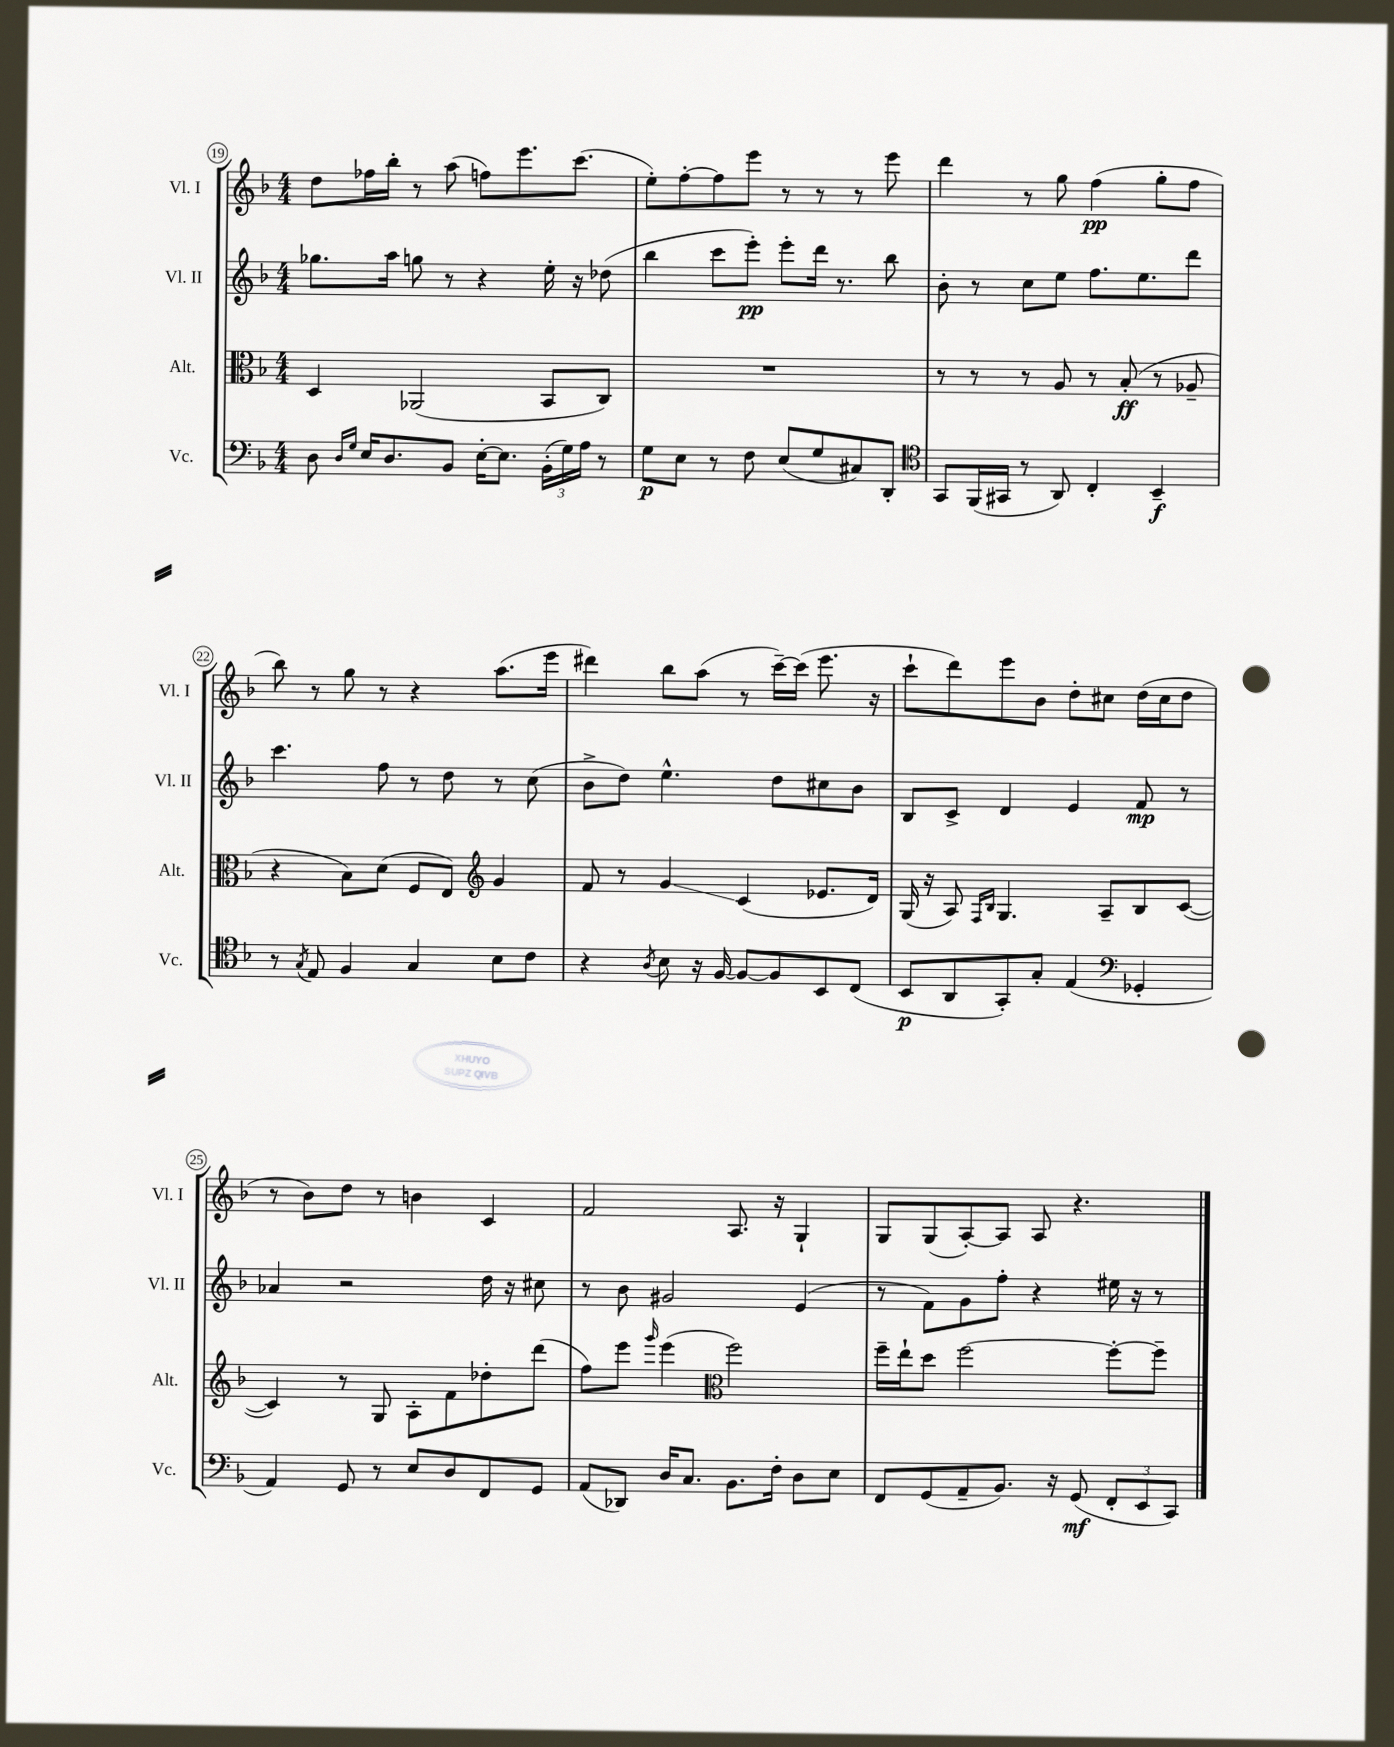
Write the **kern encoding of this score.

**kern	**kern	**kern	**kern
*staff4	*staff3	*staff2	*staff1
*clefF4	*clefC3	*clefG2	*clefG2
*k[b-]	*k[b-]	*k[b-]	*k[b-]
*M4/4	*M4/4	*M4/4	*M4/4
8D	4D	8.gg-	8dd
16qqD	.	.	.
16qqG	.	.	.
16E	.	.	16ff-
8.D	.	16aa	16bb-'
.	(2AA-	8gg	8r
8BB-	.	8r	(8aa
[16E'	.	4r	8ff)
8.E]	.	.	.
.	.	.	8.eee
(24BB-'	8BB-	16ee'	.
24G)	.	.	.
.	.	16r	(8.ccc
24A	.	.	.
8r	8C)	(8dd-	.
=	=	=	=
8G	1r	4bb-	8ee')
8E	.	.	[8ff'
8r	.	8ccc	8ff]
8F	.	8eee')	8eee
(8E	.	8eee'	8r
8G	.	16ddd	8r
.	.	8.r	.
8C#)	.	.	8r
8DD'	.	8bb-	8eee
=	=	=	=
*clefC4	*	*	*
8GG	8r	8b-'	4ddd
(16FF	8r	8r	.
16GG#	.	.	.
8r	8r	8cc	8r
8AA)	8A	8ee	8gg
4C'	8r	8.ff	(4ff
.	(8B-'	.	.
.	.	8.ee	.
4BB-~	8r	.	8gg'
.	8A-~	8ddd	8ff
=	=	=	=
8r	4r	4.ccc	8bb-)
8qG	.	.	.
8E	.	.	8r
4F	8B-)	.	8gg
.	(8d	8ff	8r
4G	8F	8r	4r
.	8E)	8dd	.
*	*clefG2	*	*
8B-	4g	8r	(8.aa
8c	.	(8cc	.
.	.	.	16eee
=	=	=	=
4r	8f	8b-^	4ddd#)
.	8r	8dd)	.
8qA	.	.	.
8B-	4g	4.ee^^	8bb-
16r	.	.	(8aa
[16F	.	.	.
8F_	(4c	.	8r
8F]	.	8dd	[16ccc~)
.	.	.	(16ccc]
8BB-	8.e-	8cc#	8.eee
(8C	.	8b-	.
.	16d)	.	16r
=	=	=	=
8BB-	(16G	8B-	8ccc`
.	16r	.	.
8AA	8A)	8c^	8ddd)
.	16qqF	.	.
.	16qqB-	.	.
8GG')	4.G	4d	8eee
8G'	.	.	8b-
(4E	.	4e	8dd'
.	8A~	.	8cc#
*clefF4	*	*	*
4GG-'	8B-	8f	(16dd
.	.	.	16cc#
.	([8c	8r	8dd
=	=	=	=
4AA)	4c])	4a-	8r
.	.	.	8b-)
8GG	8r	2r	8dd
8r	8G	.	8r
8E	8A'	.	4b
8D	8f	.	.
8FF	8dd-'	16dd	4c
.	.	16r	.
8GG	(8ddd	8cc#	.
=	=	=	=
(8AA	8ff)	8r	2f
8DD-)	8eee	8b-	.
.	16qqggg	.	.
16D	(4eee	2g#	.
8.C	.	.	.
*	*clefC3	*	*
8.BB-	2ff)	.	8.A
16F'	.	.	16r
8D	.	(4e	4G`
8E	.	.	.
=	=	=	=
8FF	16ff~	8r	8G
.	16ee`	.	.
(8GG	8dd	8f)	(8G
8AA~	[2ff	8g	[8A')
8.BB-)	.	8ff'	8A]
.	.	4r	8A
16r	.	.	.
(8GG	.	.	4.r
12FF'	8ff'_	16ee#	.
.	.	16r	.
12EE	.	.	.
.	8ff~]	8r	.
12CC)	.	.	.
==	==	==	==
*-	*-	*-	*-
